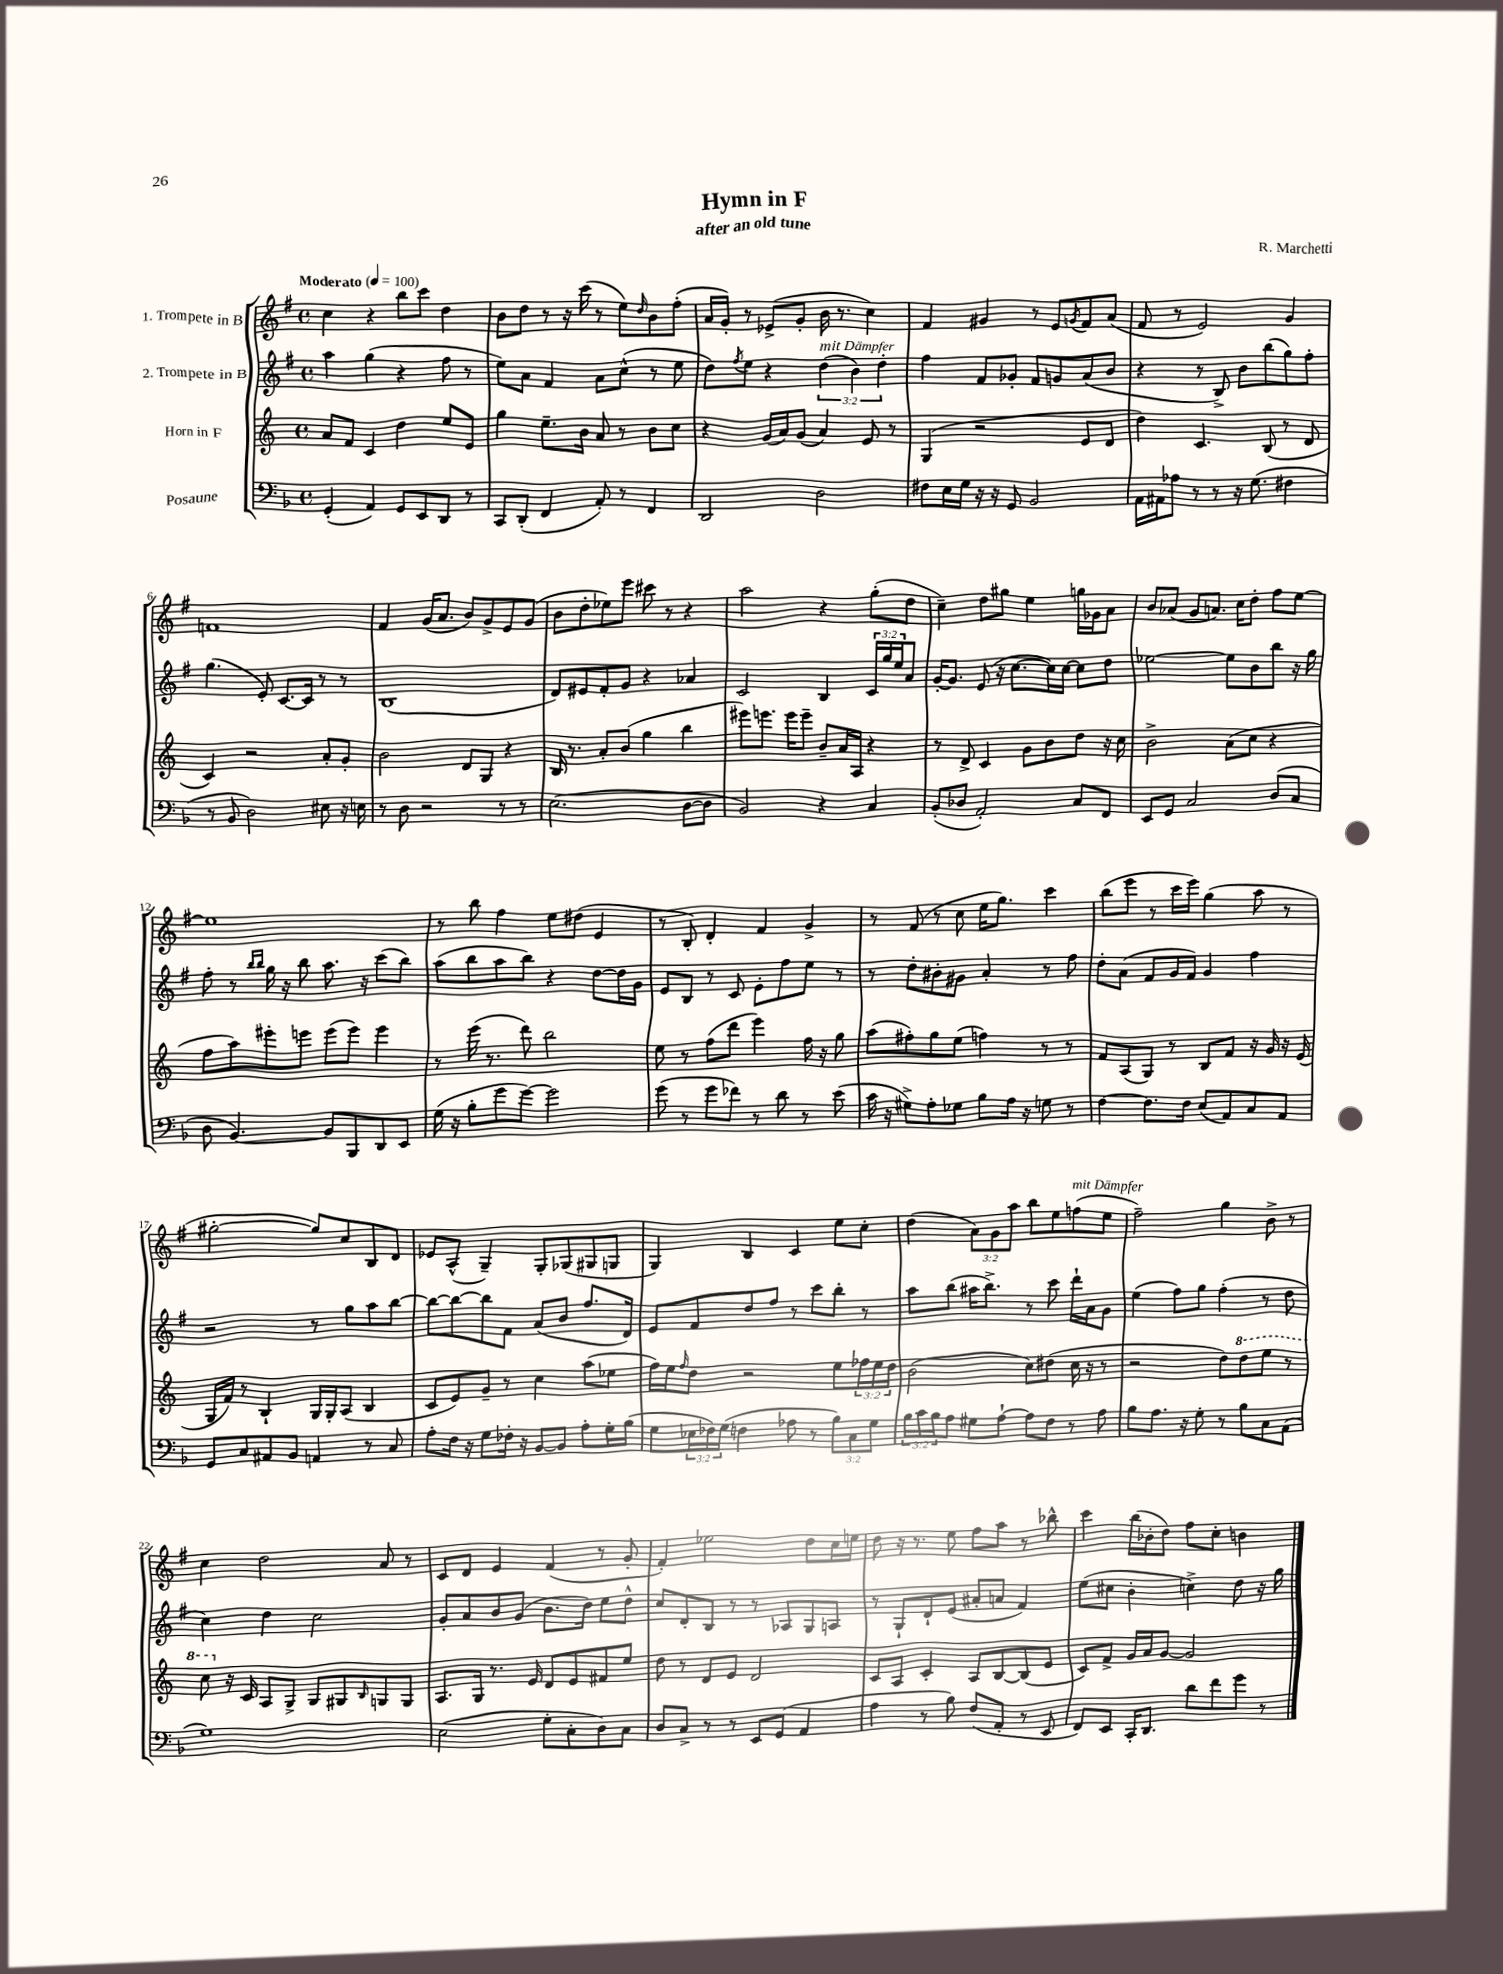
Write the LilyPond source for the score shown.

\header { title = "Hymn in F" composer = "R. Marchetti" subtitle = "after an old tune" }
<<
\new StaffGroup <<
\new Staff = "s0" \with { instrumentName = "1. Trompete in B" } {
    \clef treble \key g \major \defaultTimeSignature \time 4/4 \override Staff.TupletNumber.text = #tuplet-number::calc-fraction-text \tempo "Moderato" 4 = 100
    c''4 r4 b''8 c'''8 d''4 |
    b'8 d''8 r8 r16 c'''16( r8 e''8) \grace { d''16 } b'8 fis''8-.( |
    a'16 g'16-.) r8 ees'8->( g'8-. b'16 r8. c''4) |
    fis'4 gis'4 r8 e'8 \acciaccatura { g'8 } fis'8 a'8( |
    fis'8 r8 e'2) g'4 |
    f'1 |
    fis'4 g'16( a'8. b'8) g'8-> e'8 g'8( |
    b'8 d''8-. ees''8) e'''8 cis'''8 r8 r4 |
    a''2 r4 g''8-.( d''8 |
    c''4--) d''8 gis''8 e''4 g''16 ges'16 a'8 |
    b'8 aes'8( g'8 a'8.) c''16 d''8-. fis''8 e''8~ |
    e''1 |
    r8 b''8 fis''4 e''8 dis''8( e'4 |
    r8 b8-.) d'4-. fis'4 g'4-> |
    r8 fis'8( r8 c''8 e''16 g''8.) c'''4 |
    b''8( e'''8 r8 c'''16 e'''16) g''4( a''8 r8 |
    gis''2~-. gis''8) c''8 b8 d'8 |
    ees'8 a8-^( g4--) g8-. ges8( gis8 g8 |
    g4) b4 c'4 e''8 c''8-. |
    d''4( \tuplet 3/2 { a'8) g'8 a''8 } b''8 e''8 f''8^\markup { \italic "mit Dämpfer" }( e''8 |
    fis''2--) g''4 b'8-> r8 |
    c''4 d''2 a'8 r8 |
    c'8 d'8 e'4 fis'4( r8 g'8-. |
    fis'4-.) ees''2 d''8 c''16 e''16 |
    d''8 r16 r8. e''8 fis''8 a''8 r8 bes''8-^ |
    c'''4 b''16( bes'16-. d''8) fis''8 c''8-. b'4 \bar "|." |
}
\new Staff = "s1" \with { instrumentName = "2. Trompete in B" } {
    \clef treble \key g \major \defaultTimeSignature \time 4/4 \override Staff.TupletNumber.text = #tuplet-number::calc-fraction-text
    a''4 g''4( r4 fis''8 r8 |
    e''8) a'8 fis'4 a'8 c''8-^( r8 e''8 |
    d''8) \acciaccatura { fis''8 } e''8 r4 \tuplet 3/2 { d''4^\markup { \italic "mit Dämpfer" }( b'4) d''4-. } |
    fis''4 fis'8 ges'8-. fis'8 g'8 a'8( b'8 |
    r4 r8 b8->) b'8 b''8( g''8) fis''8-. |
    g''4.( e'8-.) c'8.~ c'16 r8 r8 |
    b1( |
    d'8) eis'8 fis'8-. g'8 r4 aes'4 |
    c'2 b4 \tuplet 3/2 { c'16 g''16 e''16 } a'8 |
    g'16~-. g'8. e'8( r16 c''8.~ c''16) c''16~ c''8 d''8 |
    ees''2~ ees''8 b'8 b''8 r16 g''16 |
    fis''8-. r8 \grace { b''16 b''16 } g''16 r16 b''8 a''8. r16 c'''8( b''8) |
    a''8( b''8 a''8 b''8) r4 d''8~ d''16 g'16 |
    e'8 b8 r8 c'8 e'8-. fis''8 e''8 r8 |
    r8 d''8-. bis'8-. gis'8 a'4-. r8 fis''8 |
    d''8-. a'8( fis'8 g'16 fis'16) g'4 fis''4 |
    r2 r8 g''8 a''8 b''8~ |
    b''8~ b''8~ b''8 fis'8 a'8( b'8 fis''8. d'16) |
    e'8 fis'8 d''8 fis''8 r8 c'''8 b''8-. r8 |
    a''8 b''8( ais''16 b''8.->) r8 c'''8 d'''16-! a'16 g'8 |
    e''4( fis''8) g''8 fis''4-.( r8 d''8 |
    c''4) d''4 c''2 |
    g'8-. a'8 b'8 g'8( b'8. d''16) e''8 d''8-^ |
    c''8 d'8-. b8 r8 r8 aes8 g8 a8 |
    r8 g8-! d'8-! e'8( ais'8-. a'8 fis'4) |
    e''8( cis''8 b'4-. c''4->) d''8 r16 g''16 \bar "|." |
}
\new Staff = "s2" \with { instrumentName = "Horn in F" } {
    \clef treble \key c \major \defaultTimeSignature \time 4/4 \override Staff.TupletNumber.text = #tuplet-number::calc-fraction-text
    a'8 f'8 c'4 d''4 e''8 e'8 |
    g''4 e''8.-- b'16 a'8 r8 b'8 c''8 |
    r4 g'16( a'16) g'8( a'4) e'8 r8 |
    g4( r2 e'8 d'8 |
    d''4) c'4. b8( r8 d'8 |
    c'4) r2 a'8-. g'8-. |
    b'2 d'8 g8 r4 |
    b16 r8. a'8-. b'8( g''4 b''4 |
    eis'''8) e'''8. e'''16 e'''8-- b'8-- a'16 a16 r4 |
    r8 d'8-> c'4 g'8 b'8 d''8 r16 c''16 |
    b'2-> a'8( c''8 r4 |
    f''8 a''8) eis'''8-. e'''8 e'''8( e'''8) e'''4 |
    r8 e'''16( r8. d'''8) b''2 |
    e''8 r8 f''8( d'''8 e'''4) f''16 r16 g''8 |
    a''8( fis''8-.) g''8 e''8( f''4) r8 r8 |
    f'8 a8( g8) r8 b8 f'8 r16 g'16 r16 e'16( |
    g16 f'16) r8 b4-! g16 g16-. a8( b4 |
    c'8 e'8) g'8-- r8 c''4 a''8( ees''8 |
    f''16) e''16 \grace { f''16 } d''8 r2 e''8 \tuplet 3/2 { fes''16 e''16 d''16 } |
    b'2( c''8) dis''8( c''16 r16 r8 |
    r2 d''8) \ottava #1 d'''8 e'''8 r8 |
    c'''8 \ottava #0 r16 c'16 a8 g8-> g8 gis8 \grace { b16 } g8 g8 |
    a8. g16 r8. e'16 d'8 e'8 fis'8 e''8 |
    d''8 r8 d'8 e'8 d'2 |
    c'8 a8 c'4-. a8 b8~ b8( e'8 |
    c'8) f'8-> g'16 a'16 g'8~ g'2 \bar "|." |
}
\new Staff = "s3" \with { instrumentName = "Posaune" } {
    \clef bass \key f \major \defaultTimeSignature \time 4/4 \override Staff.TupletNumber.text = #tuplet-number::calc-fraction-text
    g,4-.( a,4) g,8 e,8 d,8 r8 |
    c,8 d,8-.( f,4 a,8-.) r8 f,4 |
    d,2 d2 |
    fis8 e16 g16 r16 r16 g,8 bes,2 |
    a,16 ais,16 aes8 r8 r8 r16 g8.( fis4 |
    r8 bes,8 d2) eis8 r16 e16 |
    r8 d8 r2 r8 r8 |
    e2.( d8~ d8 |
    bes,2) r4 c4 |
    bes,8-.( des8 a,2-.) c8 f,8 |
    e,8 g,8 c2 d8( c8 |
    d8 bes,4.~) bes,8 bes,,8 d,8 e,8 |
    g16( r16 bes8-. g'8 g'8~) g'2 |
    g'8( r8 g'8 fes'8) r8 d'8 r8 e'8( |
    c'16 r16 gis8->) a8-. ges8 bes8 a16 r16 g8 r8 |
    f4~ f8. f16 e8( a,8) c8 a,8 |
    g,8 c8 ais,8 bes,8 a,4 r8 c8 |
    a8-. f16 r16 g8 fes16-. r16 bes,8~ bes,8 a8-. g16-. bes16( |
    g8 \tuplet 3/2 { ees16 fes16) g16( } f4 aes8 r8 \tuplet 3/2 { bes8) c8 g8 } |
    \tuplet 3/2 { bes16 c'16 bes16 } a8 gis8 a8~-! a8 f8 r8 a8 |
    bes8 a8. r16 g8-. r8 bes8 c8 a,8( |
    g1) |
    e2( g8-. c8-. d8) c8 |
    d8 c8-> r8 r8 e,8 g,8( a,4 |
    a4 r8 bes8) f8( a,8-. r8 e,8 |
    f,8) e,8 c,16-. d,8. d'8 f'8 g'8 r8 \bar "|." |
}
>>
>>
